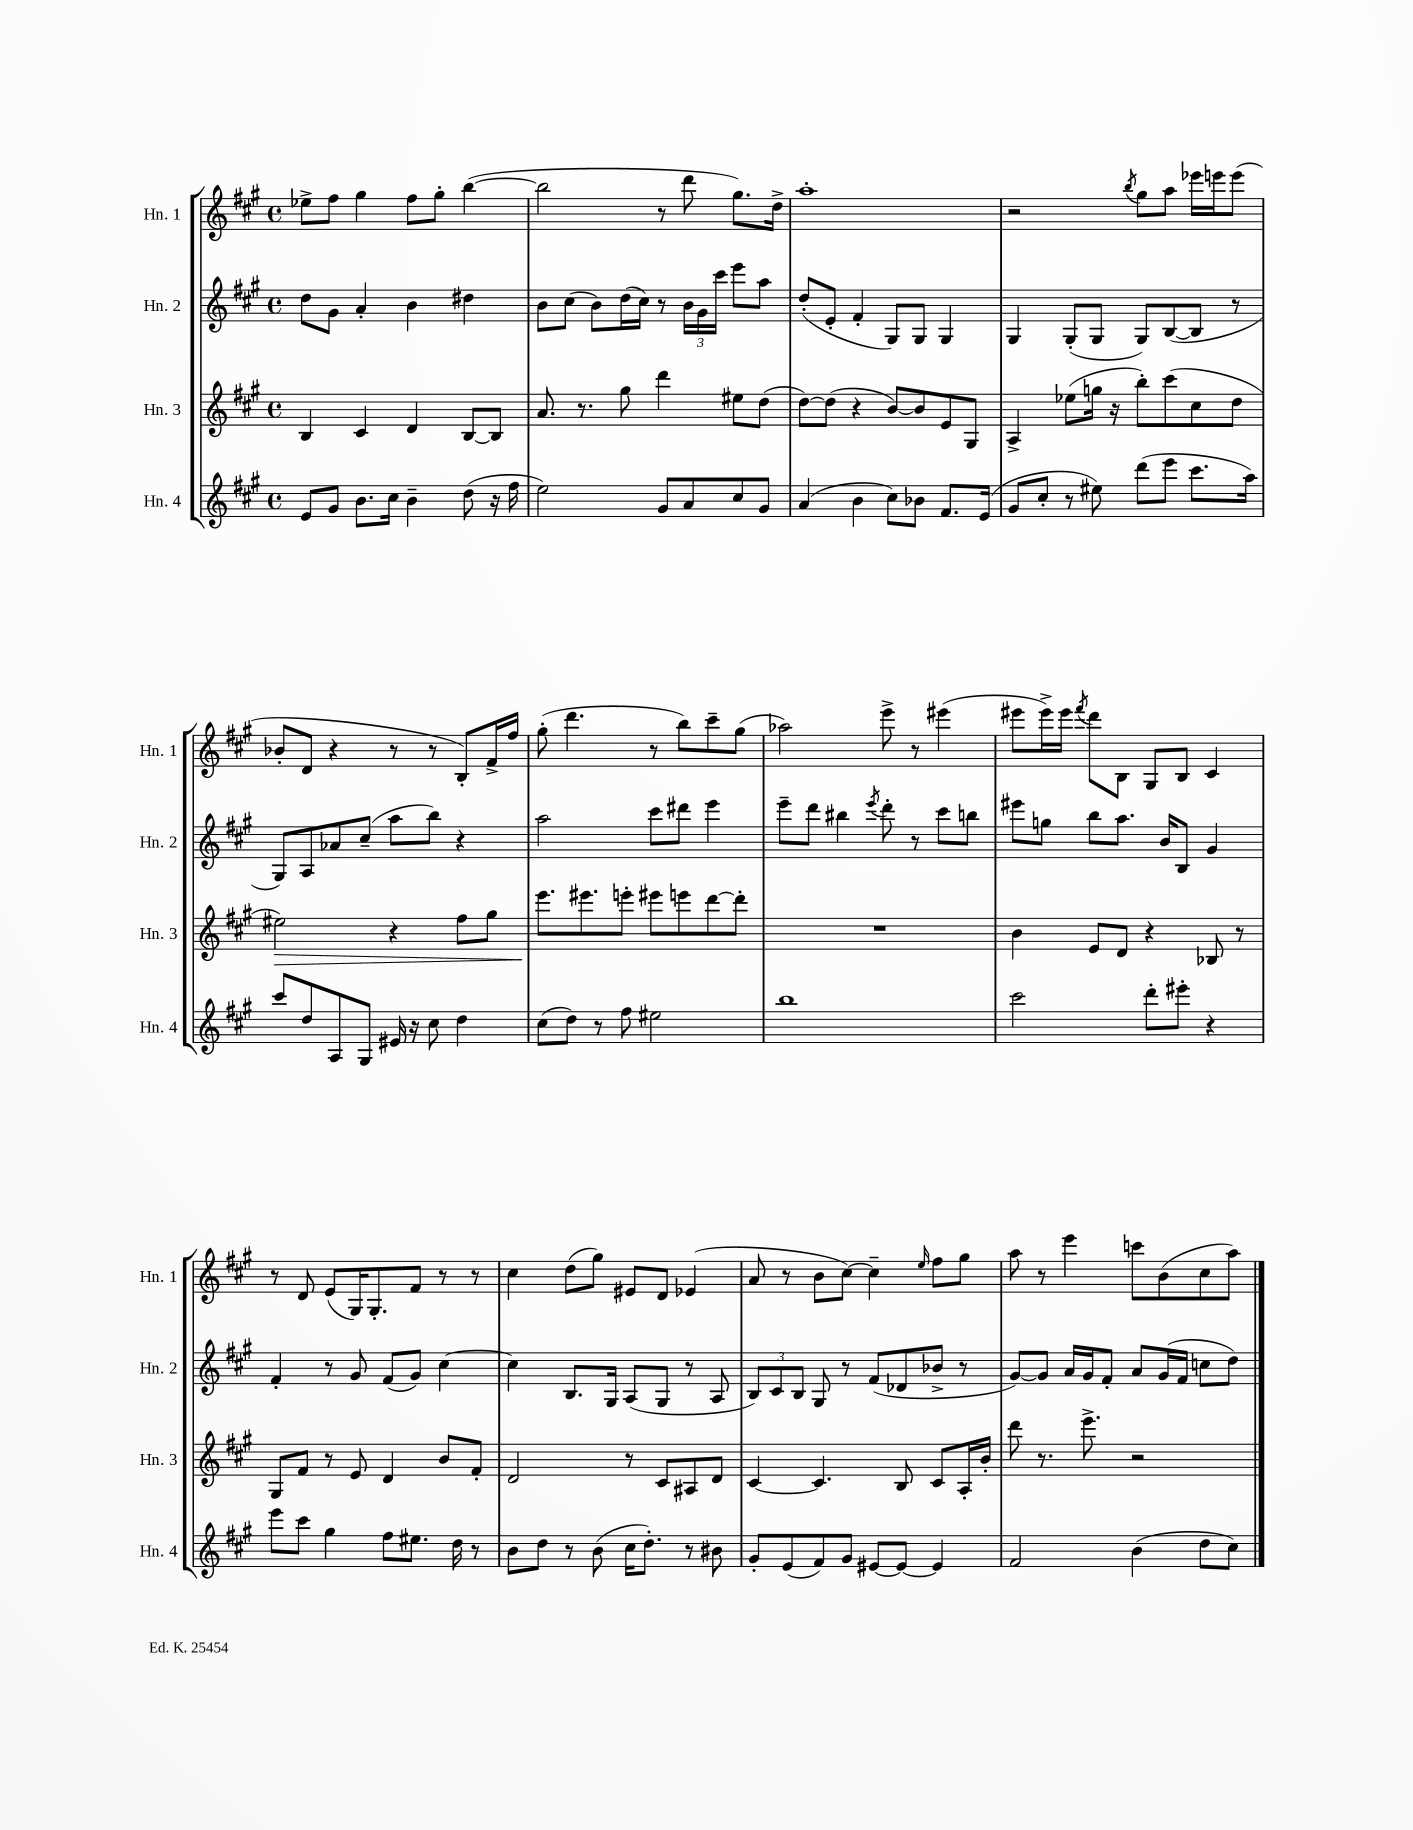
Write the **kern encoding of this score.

**kern	**kern	**dynam	**kern	**kern
*part4	*part3	*part3	*part2	*part1
*staff4	*staff3	*staff3	*staff2	*staff1
*I"Hn. 4	*I"Hn. 3	*	*I"Hn. 2	*I"Hn. 1
*I'Hn. 4	*I'Hn. 3	*	*I'Hn. 2	*I'Hn. 1
*clefG2	*clefG2	*	*clefG2	*clefG2
*k[f#c#g#]	*k[f#c#g#]	*	*k[f#c#g#]	*k[f#c#g#]
*M4/4	*M4/4	*	*M4/4	*M4/4
*met(c)	*met(c)	*	*met(c)	*met(c)
=27	=27	=27	=27	=27
8e/L	4B/	.	8dd\L	8ee-X^\L
8g#/J	.	.	8g#\J	8ff#\J
8.b\L	4c#/	.	4a'/	4gg#\
16cc#\Jk	.	.	.	.
4b~\	4d/	.	4b\	8ff#\L
.	.	.	.	8gg#'\J
(8dd\	[8B/L	.	4dd#X\	([4bb\
16r	8B/J]	.	.	.
16ff#\	.	.	.	.
=28	=28	=28	=28	=28
2ee\)	8.a/	.	8b\L	2bb\]
.	.	.	(8cc#\J	.
.	8.r	.	.	.
.	.	.	8b\L)	.
.	8gg#\	.	(16dd\L	.
.	.	.	16cc#\JJ)	.
8g#/L	4ddd\	.	8r	8r
8a/	.	.	24b\LL	8ddd\
.	.	.	24g#\	.
.	.	.	24ccc#\JJ	.
8cc#/	8ee#X\L	.	8eee\L	8.gg#\L)
8g#/J	(8dd\J	.	8aa\J	.
.	.	.	.	16dd^\Jk
=29	=29	=29	=29	=29
(4a/	[8dd\L)	.	(8dd'/L	1aa'
.	(8dd\J]	.	8e'/J	.
4b\	4r	.	4f#'/	.
8cc#\L)	[8b/L)	.	8G#/L)	.
8b-X\J	8b/]	.	8G#/J	.
8.f#/L	8e/	.	4G#/	.
.	8G#/J	.	.	.
(16e/Jk	.	.	.	.
=30	=30	=30	=30	=30
8g#/L	4A^/	.	4G#/	2r
8cc#'/J	.	.	.	.
8r	(8ee-X\L	.	(8G#'/L	.
8ee#X\)	16ggn\Jk	.	8G#/J	.
.	16r	.	.	.
.	.	.	.	8qbb/
(8ddd\L	8bb'\L)	.	8G#/L)	8gg#\L
8eee\J	(8ccc#\	.	([8B/	8aa\J
8.ccc#\L	8cc#\	.	8B/J]	16eee-X\LL
.	.	.	.	16eeen\J
.	8dd\J	.	8r	(8eee\J
16aa\Jk)	.	.	.	.
!!LO:LB:g=z
=31	=31	=31	=31	=31
!	!	!LO:HP:b	!	!
8ccc#/L	2ee#X\)	>	8G#/L)	8b-X'/L
8dd/	.	.	8A/	8d/J
8A/	.	.	8a-X/	4r
8G#/J	.	.	(8cc#~/J	.
16e#X/	4r	.	8aa\L	8r
16r	.	.	.	.
8cc#\	.	.	8bb\J)	8r
4dd\	8ff#\L	.	4r	8B'/L)
.	8gg#\J	.	.	16f#^/L
.	.	.	.	16ff#/JJ
=32	=32	=32	=32	=32
(8cc#\L	8.eee\L	.	2aa\	(8gg#'\
8dd\J)	.	.	.	4.ddd\
.	8.eee#X\	]	.	.
8r	.	.	.	.
8ff#\	8eeen'\J	.	.	.
2ee#X\	8eee#X\L	.	8ccc#\L	8r
.	8eeen\	.	8ddd#X\J	8bb\L)
.	[8ddd\	.	4eee\	8ccc#~\
.	8ddd'\J]	.	.	(8gg#\J
=33	=33	=33	=33	=33
1bb	1r	.	8eee~\L	2aa-X\)
.	.	.	8ddd\J	.
.	.	.	4bb#X\	.
.	.	.	8qeee/	.
.	.	.	8ddd'\	8eee^\
.	.	.	8r	8r
.	.	.	8ccc#\L	(4eee#X\
.	.	.	8bbn\J	.
=34	=34	=34	=34	=34
2ccc#\	4b\	.	8eee#X\L	8eee#X\L
.	.	.	8ggn\J	16eee#^\L)
.	.	.	.	16eee#\JJ
.	.	.	.	8qfff#/
.	8e/L	.	8bb\L	8ddd\L
.	8d/J	.	8.aa\J	8B\J
8ddd'\L	4r	.	.	8G#/L
.	.	.	16b/KL	.
8eee#X'\J	.	.	8B/J	8B/J
4r	8B-X/	.	4g#/	4c#/
.	8r	.	.	.
!!LO:LB:g=z
=35	=35	=35	=35	=35
8eee\L	8G#/L	.	4f#'/	8r
8ccc#\J	8f#/J	.	.	8d/
4gg#\	8r	.	8r	(8e/L
.	8e/	.	8g#/	16G#/K)
.	.	.	.	8.G#'/
8ff#\L	4d/	.	(8f#/L	.
8.ee#X\J	.	.	8g#/J)	8f#/J
.	8b/L	.	[4cc#\	8r
16dd\	.	.	.	.
8r	8f#'/J	.	.	8r
=36	=36	=36	=36	=36
8b\L	2d/	.	4cc#\]	4cc#\
8dd\J	.	.	.	.
8r	.	.	8.B/L	(8dd\L
(8b\	.	.	.	8gg#\J)
.	.	.	16G#/Jk	.
16cc#\KL	8r	.	(8A/L	8e#X/L
8.dd'\J)	.	.	.	.
.	8c#/L	.	8G#/J	8d/J
8r	8A#X/	.	8r	(4e-X/
8b#X\	8d/J	.	8A/	.
=37	=37	=37	=37	=37
8g#'/L	[4c#/	.	12B/L)	8a/
.	.	.	12c#/	.
(8e/	.	.	.	8r
.	.	.	12B/J	.
8f#/)	4.c#/]	.	8G#/	8b\L
8g#/J	.	.	8r	[8cc#\J)
[8e#X/L	.	.	(8f#/L	4cc#~\]
8e#/J_	8B/	.	8d-X/	.
.	.	.	.	16qqee/
4e#/]	8c#/L	.	8b-X^/J	8ff#\L
.	16A'/L	.	8r	8gg#\J
.	16b'/JJ	.	.	.
=38	=38	=38	=38	=38
2f#/	8ddd\	.	[8g#/L)	8aa\
.	8.r	.	8g#/J]	8r
.	.	.	16a/LL	4eee\
.	8.eee^\	.	16g#/J	.
.	.	.	8f#'/J	.
(4b\	2r	.	8a/L	8cccn\L
.	.	.	(16g#/L	(8b\
.	.	.	16f#/JJ	.
8dd\L	.	.	8ccn\L	8cc#\
8cc#\J)	.	.	8dd\J)	8aa\J)
==	==	==	==	==
*-	*-	*-	*-	*-
